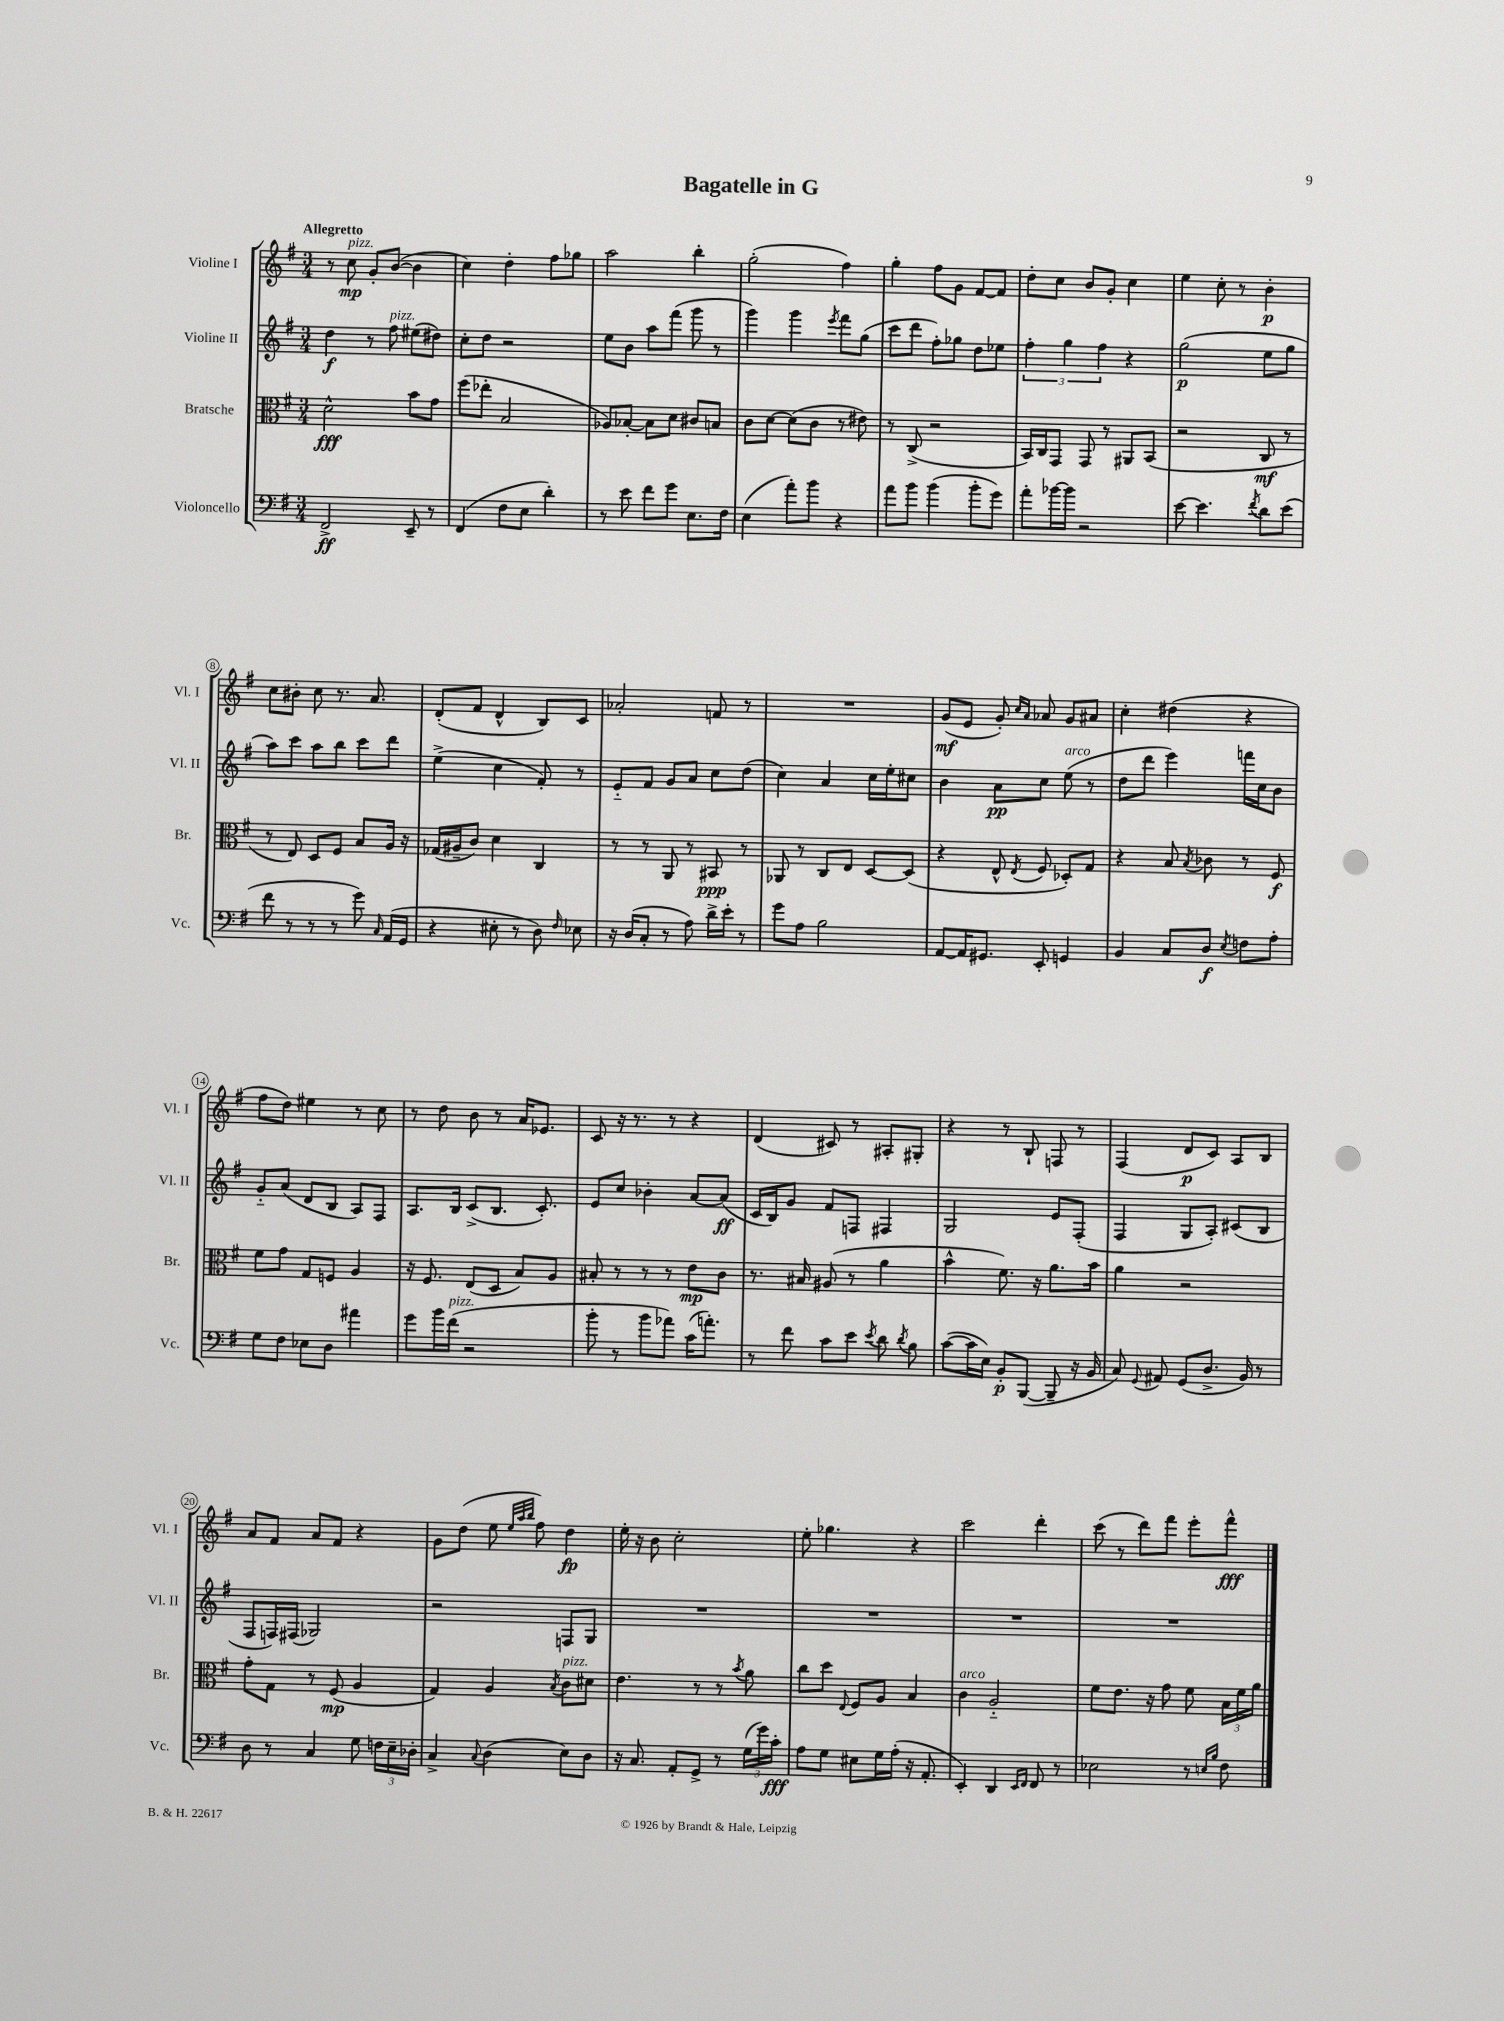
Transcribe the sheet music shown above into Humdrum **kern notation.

**kern	**kern	**kern	**kern
*staff4	*staff3	*staff2	*staff1
*clefF4	*clefC3	*clefG2	*clefG2
*k[f#]	*k[f#]	*k[f#]	*k[f#]
*M3/4	*M3/4	*M3/4	*M3/4
2FF#^/	2d^^\	4dd\	8r
.	.	.	8cc\
.	.	8r	8g'/L
.	.	8ff#\	([8b/J
8EE~/	8b\L	(8ee#\L	4b\]
8r	8g\J	8dd#\J)	.
=	=	=	=
(4FF#/	(8ff#\L	8cc'\L	4cc\)
.	8ee-'\J	8dd\J	.
8F#\L	2B/	2r	4dd'\
8E\J	.	.	.
4d'\)	.	.	8ff#\L
.	.	.	8gg-\J
=	=	=	=
8r	8A-/L)	8ee\L	2aa\
8e\	[8B-'/J	8b\J	.
8f#\L	8B-\]L	8aa\L	.
8g\J	8d\J	(8fff#\J	.
8.E\L	8c#/L	8ggg\	4bb'\
.	8B/J	8r	.
16F#\Jk	.	.	.
=	=	=	=
(4E\	8c\L	4ggg\)	(2gg'\
.	[8d\J	.	.
8a'\L)	(8d\]L	4ggg\	.
8b\J	8c\J	.	.
.	.	8qeee/	.
4r	8r	8fff#\L	4ff#\)
.	8e#\)	(8gg\J	.
=	=	=	=
8a\L	8r	8ccc\L	4gg'\
8b\J	(8C^/	8ddd\J	.
(4b\	2r	8ff#'\L)	8ff#\L
.	.	8gg-\J	8g\J
8b'\L	.	8dd\L	[8f#/L
8g\J)	.	8ee-\J	8f#/]J
=	=	=	=
8a'\L	16BB/LL)	6ff#'\	8dd'\L
.	16C/J	.	.
[16b-\L	8GG/J	.	8cc\J
.	.	6gg\	.
16b-\]JJ	.	.	.
2r	8GG/	.	8b/L
.	.	6ff#\	.
.	8r	.	8g'/J
.	8AA#/L	4r	4cc\
.	(8BB/J	.	.
=	=	=	=
[8e\	2r	(2gg\	4ee\
4.e\]	.	.	.
.	.	.	8cc'\
.	.	.	8r
8qf#/	.	.	.
8d\L	8C/	8ee\L	4b'\
(8e\J	8r	8gg\J	.
=	=	=	=
8f#\	8r	8aa\L)	8cc\L
8r	8E/)	8ccc\J	8b#'\J
8r	8D/L	8aa\L	8cc\
8r	8F#/J	8bb\J	8.r
8g\)	8B/L	8ccc\L	.
.	.	.	8.a/
16qqC/	.	.	.
(16AA/LL	16A/Jk	8ddd\J	.
16GG/JJ	16r	.	.
=	=	=	=
4r	(16G-/LL	(4ee^\	(8d'/L
.	16A#~/J	.	.
.	8c/J)	.	8f#/J
8E#'\	4d\	4cc\	4d^^/
8r	.	.	.
8D\)	4C/	8f#'/)	8B/L)
16qqF#/	.	.	.
8E-\	.	8r	8c/J
=	=	=	=
16r	8r	8e'~/L	2a-'/
(16D/LK	.	.	.
8C'/J	8r	8f#/J	.
8r	8AA/	8g/L	.
8A\)	8r	8a/J	.
16d^\LL	8BB#/	8cc\L	8f/
16e'\JJ	.	.	.
8r	8r	(8dd\J	8r
=	=	=	=
8g\L	8AA-/	4cc\)	2.r
8A\J	8r	.	.
2B\	8C/L	4a/	.
.	8E/J	.	.
.	[8D/L	16cc\LL	.
.	.	16ee'\J	.
.	(8D/]J	8cc#\J	.
=	=	=	=
[8AA/L	4r	4b\	(8g/L
16AA/]K	.	.	8e/J
8.GG#/J	.	.	.
.	8E^^/	8a\L	8g'/)
.	.	.	16qqcc/LL
.	8qE/	.	16qqa/JJ
8EE'/	8F#/	8cc\J	8a-/
4GG/	8D-'/L)	(8ee\	8g/L
.	8G/J	8r	8a#/J
=	=	=	=
4BB/	4r	8dd\L	4cc'\
.	.	8ddd\J	.
8C/L	8B/	4eee\)	(4dd#\
.	8qB/	.	.
8D/J	8c-\	.	.
8qE/	.	.	.
8F\L	8r	16fff\LL	4r
.	.	16cc\J	.
8A'\J	8F#/	8b\J	.
=	=	=	=
8G\L	8f#\L	8g'~/L	8ff#\L
8F#\J	8g\J	(8a/J	8dd\J)
8E-\L	8G/L	8d/L	4ee#\
8D\J	8F/J	8B/J	.
4a#\	4A/	8A/L)	8r
.	.	8F#/J	8cc\
=	=	=	=
8g\L	16r	8.A/L	8r
.	8.F#/	.	.
16b\L	.	.	8dd\
(16f#\JJ	.	16B/Jk	.
2r	(8E/L	(8c^/L	8b\
.	8D/J	8.B/J	8r
.	8B/L)	.	16a/LK
.	.	8.c'/)	8.e-/J
.	8A/J	.	.
=	=	=	=
8b'\	8B#'/	8e/L	8c/
8r	8r	8cc/J	16r
.	.	.	8.r
8b\L	8r	4b-'\	.
8a-\J)	8r	.	8r
(16c\LK	8e\L	[8a/L	4r
8.a'\J)	.	.	.
.	8c\J	(8a/]J	.
=	=	=	=
8r	8.r	16c/LL	(4d/
.	.	16B/J)	.
8f#\	.	8g/J	.
.	16B#/	.	.
8c\L	(8A#/	8f#/L	8c#/)
8e\J	8r	8F/J	8r
8qe/	.	.	.
8d\	4a\	4F#/	8A#'/L
8qd/	.	.	.
8B\	.	.	8G#'/J
=	=	=	=
([8c\L	4b^^\	2G/	4r
16c\]L	.	.	.
16E\JJ)	.	.	.
8BB'/L	8.f#\)	.	8r
([8BBB/J	.	.	8B`/
.	16r	.	.
8BBB~/]	8.a\L	8e/L	8F/
16r	.	(8F#'/J	8r
16BB/	16b\Jk	.	.
=	=	=	=
8C/)	4a\	4F#/	(4F#/
8qqGG/	.	.	.
8AA#/	.	.	.
(8GG/L	2r	8G/L	8d/L
8.D^/J	.	8A'/J)	8c/J)
.	.	(8c#/L	8A/L
16BB/)	.	.	.
8r	.	8B/J	8B/J
=	=	=	=
8D\	8g'\L	8F#/L	8a/L
8r	8G\J	16F/L)	8f#/J
.	.	(16F#/JJ	.
4C/	8r	2G-/)	8a/L
.	(8F#/	.	8f#/J
8G\	4A/	.	4r
24F\LL	.	.	.
24E~\	.	.	.
24D-'\JJ	.	.	.
=	=	=	=
4C^/	4G/)	2r	8g\L
.	.	.	(8dd\J
8qqC/	.	.	.
(4D\	4A/	.	8ee\
.	.	.	32qqee/LLL
.	.	.	32qqaa/
.	.	.	32qqbb/JJJ
.	.	.	8ff#\)
.	8qB/	.	.
8E\L)	8c\L	8F/L	4dd\
8D\J	8d#\J	8G/J	.
=	=	=	=
16r	4.e\	2.r	16ee'\
8.C/	.	.	16r
.	.	.	8b\
8AA'/L	.	.	2cc'\
8GG^/J	8r	.	.
8r	8r	.	.
.	8qb/	.	.
(24G\LL	8a\	.	.
24g\)	.	.	.
24c'\JJ	.	.	.
=	=	=	=
8A\L	8cc\L	2.r	8ee'\
8G\J	8dd\J	.	4.gg-\
.	8qqE/	.	.
8E#\L	8F#/L	.	.
16G\L	8A/J	.	.
(16A'\JJ	.	.	.
16r	4B/	.	4r
8.AA'/	.	.	.
=	=	=	=
4EE'/)	4c\	2.r	2ccc\
4DD/	2A'~/	.	.
16qqEE/LL	.	.	.
16qqFF#/JJ	.	.	.
8FF#/	.	.	4ddd'\
8r	.	.	.
=	=	=	=
2E-\	8f#\L	2.r	(8ccc\
.	8.e\J	.	8r
.	.	.	8ddd\L)
.	16r	.	.
.	8g\	.	8fff#\J
8r	8f#\	.	8eee'\L
16qqE/LL	.	.	.
16qqB/JJ	.	.	.
8F#\	24B\LL	.	8fff#^^\J
.	24f#\	.	.
.	24a\JJ	.	.
==	==	==	==
*-	*-	*-	*-
